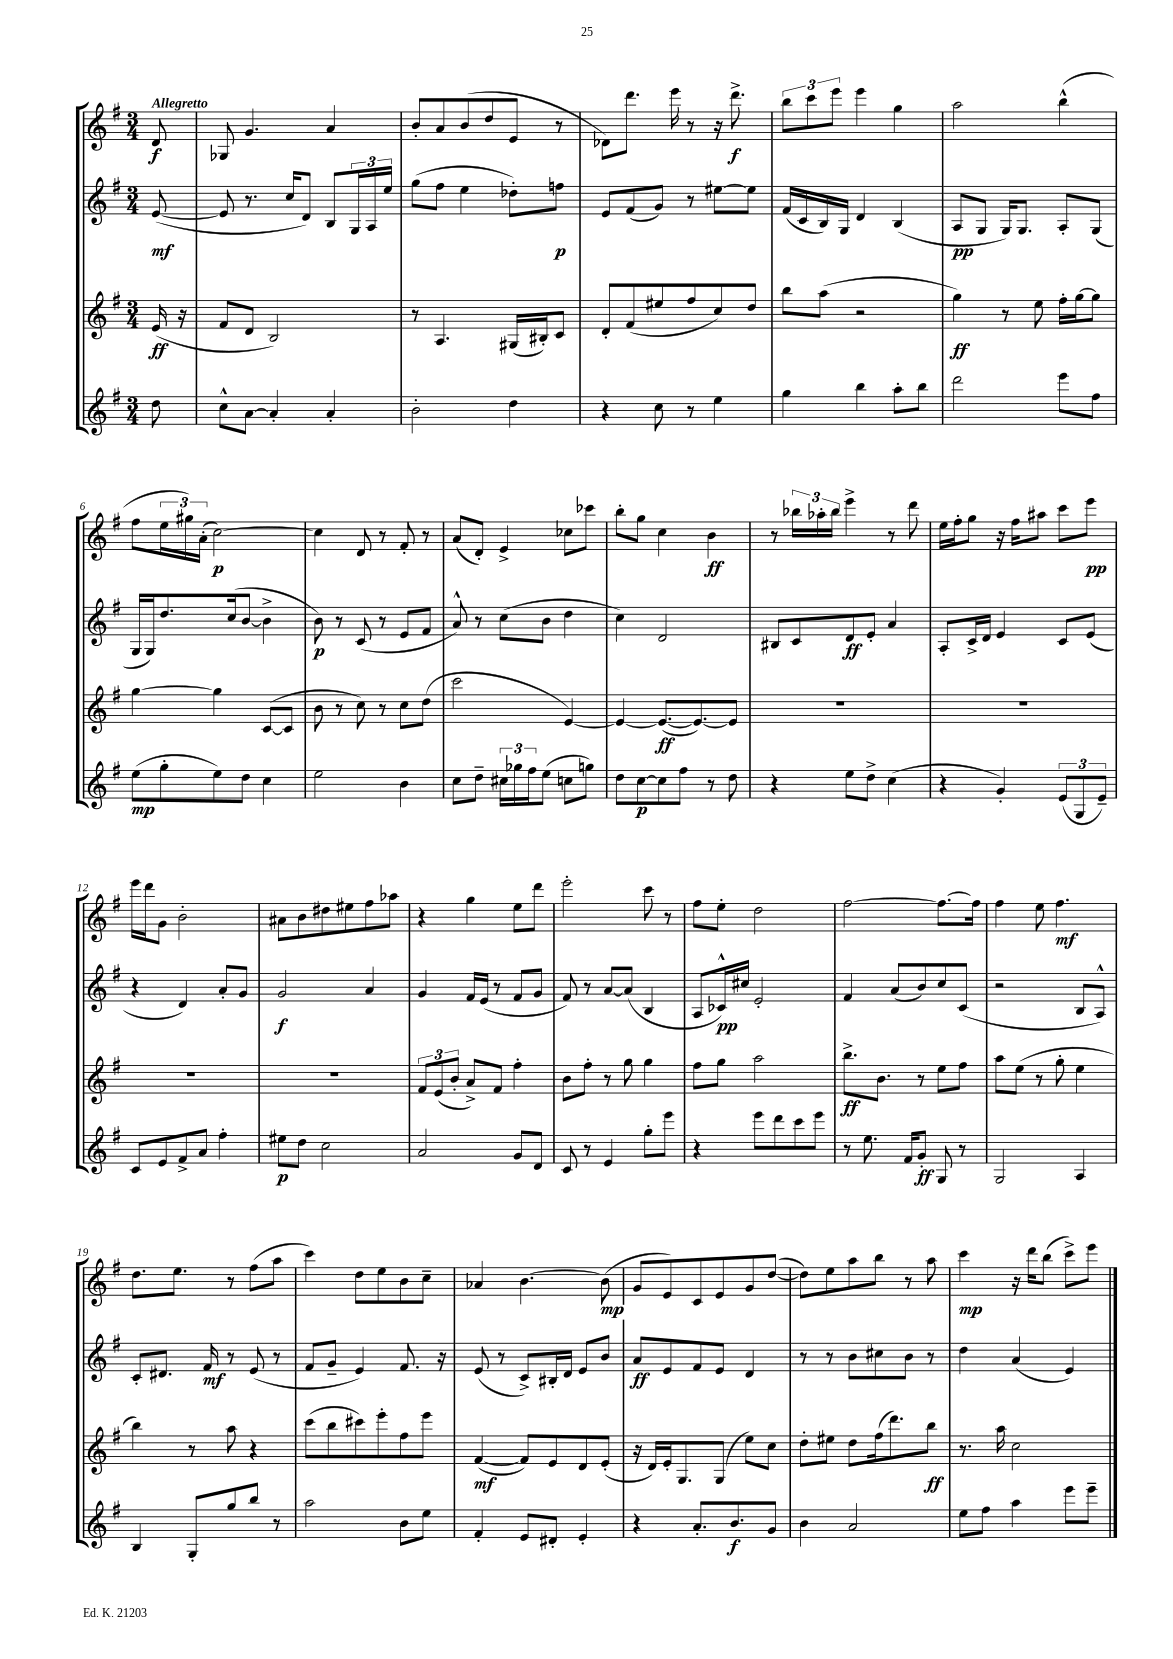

**kern	**kern	**kern	**kern
*staff4	*staff3	*staff2	*staff1
*clefG2	*clefG2	*clefG2	*clefG2
*k[f#]	*k[f#]	*k[f#]	*k[f#]
*M3/4	*M3/4	*M3/4	*M3/4
8dd	(16e	([8e	8d
.	16r	.	.
=	=	=	=
8cc^^	8f#	8e]	8G-
[8a	8d	8.r	4.g
4a']	2B)	.	.
.	.	16cc	.
.	.	8d)	.
4a'	.	8B	4a
.	.	24G	.
.	.	24A	.
.	.	24ee	.
=	=	=	=
2b'	8r	(8gg	8b'
.	4.A	8ff#	8a
.	.	4ee	(8b
.	.	.	8dd
4dd	(16G#	8dd-')	8e
.	16B#')	.	.
.	8c	8ff	8r
=	=	=	=
4r	8d'	8e	8d-)
.	(8f#	(8f#	8.ddd
8cc	8ee#	8g)	.
.	.	.	16eee
8r	8ff#	8r	8r
4ee	8cc)	[8ee#	16r
.	.	.	8.ddd^
.	8dd	8ee#]	.
=	=	=	=
4gg	8bb	(16f#	12bb
.	.	16c	.
.	.	.	12ccc
.	(8aa	16B)	.
.	.	.	12eee
.	.	16G	.
4bb	2r	4d	4eee
8aa'	.	(4B	4gg
8bb	.	.	.
=	=	=	=
2ddd	4gg)	8A	2aa
.	.	8G	.
.	8r	16G)	.
.	.	8.G	.
.	8ee	.	.
8eee	16ff#'	8A'	(4bb^^
.	[16gg	.	.
8ff#	8gg]	(8G	.
=	=	=	=
(8ee	[4gg	16G	8ff#
.	.	16G)	.
8gg'	.	8.dd	24ee
.	.	.	24gg#)
.	.	.	(24a'
8ee)	4gg]	.	[2cc)
.	.	(16cc	.
8dd	.	[8b	.
4cc	([8c	4b^]	.
.	8c]	.	.
=	=	=	=
2ee	8b	8b)	4cc]
.	8r	8r	.
.	8cc)	(8c	8d
.	8r	8r	8r
4b	8cc	8e	8f#'
.	(8dd	8f#	8r
=	=	=	=
8cc	2ccc	8a^^)	(8a
8dd~	.	8r	8d')
24cc#	.	(8cc	4e^
24gg-	.	.	.
24ff#	.	.	.
(8ee	.	8b	.
8cc	[4e)	4dd	8cc-
8gg)	.	.	8ccc-
=	=	=	=
8dd	4e_	4cc)	8bb'
[8cc	.	.	8gg
8cc]	(8.e_	2d	4cc
8ff#	.	.	.
.	8.e_)	.	.
8r	.	.	4b
8dd	8e]	.	.
=	=	=	=
4r	2.r	8B#	8r
.	.	8c	24bb-
.	.	.	24aa-'
.	.	.	24bb-
8ee	.	8d	4eee^
8dd^	.	8e'	.
(4cc	.	4a	8r
.	.	.	8ddd
=	=	=	=
4r	2.r	8A'	16ee
.	.	.	16ff#'
.	.	16c^	8gg
.	.	16d	.
4g')	.	4e	16r
.	.	.	16ff#
.	.	.	8aa#
(12e	.	8c	8ccc
12G	.	.	.
.	.	(8e	8eee
12e~)	.	.	.
=	=	=	=
8c	2.r	4r	16eee
.	.	.	16ddd
8e	.	.	8g
8f#^	.	4d)	2b'
8a	.	.	.
4ff#'	.	8a'	.
.	.	8g	.
=	=	=	=
8ee#	2.r	2g	8a#
8dd	.	.	8b
2cc	.	.	8dd#
.	.	.	8ee#
.	.	4a	8ff#
.	.	.	8aa-
=	=	=	=
2a	12f#	4g	4r
.	(12e	.	.
.	12b'	.	.
.	8a^)	16f#	4gg
.	.	(16e	.
.	8f#	8r	.
8g	4ff#'	8f#	8ee
8d	.	8g	8ddd
=	=	=	=
8c	8b	8f#)	2eee'
8r	8ff#'	8r	.
4e	8r	[8a	.
.	8gg	(8a]	.
8gg'	4gg	4B	8ccc
8eee	.	.	8r
=	=	=	=
4r	8ff#	8A	8ff#
.	8gg	16c-^^)	8ee'
.	.	16cc#	.
8eee	2aa	2e'	2dd
8ddd	.	.	.
8ccc	.	.	.
8eee	.	.	.
=	=	=	=
8r	8.bb^	4f#	[2ff#
8.ee	.	.	.
.	8.b	.	.
.	.	(8a	.
16f#	.	.	.
8g'	8r	8b)	.
8G	8ee	8cc	8.ff#_
8r	8ff#	(8c	.
.	.	.	16ff#]
=	=	=	=
2G	8aa	2r	4ff#
.	(8ee	.	.
.	8r	.	8ee
.	8gg'	.	4.ff#
4A	4ee	8B	.
.	.	8A^^)	.
=	=	=	=
4B	4bb)	8c'	8.dd
.	.	8.d#	.
.	.	.	8.ee
8G'	8r	.	.
.	.	16f#	.
8gg	8aa	8r	8r
8bb	4r	(8e	(8ff#
8r	.	8r	8aa
=	=	=	=
2aa	(8ccc	8f#	4ccc)
.	8bb	8g~	.
.	8ccc#)	4e)	8dd
.	8eee'	.	8ee
8b	8ff#	8.f#	8b
8ee	8eee	.	8cc~
.	.	16r	.
=	=	=	=
4f#'	([4f#	(8e	4a-
.	.	8r	.
8e	8f#])	8c^)	[4.b
8d#'	8e	16B#'	.
.	.	16d	.
4e'	8d	8e	.
.	(8e'	8b	(8b]
=	=	=	=
4r	16r	8a	8g
.	16d)	.	.
.	16e'	8e	8e)
.	8.G	.	.
8.a'	.	8f#	8c
.	(8G	8e	8e
8.b	.	.	.
.	8ee)	4d	8g
8g	8cc	.	([8dd
=	=	=	=
4b	8dd'	8r	8dd])
.	8ee#	8r	8ee
2a	8dd	8b	8aa
.	(16ff#	8cc#	8bb
.	8.ddd)	.	.
.	.	8b	8r
.	8bb	8r	8aa
=	=	=	=
8ee	8.r	4dd	4ccc
8ff#	.	.	.
.	16aa	.	.
4aa	2cc	(4a	16r
.	.	.	16ddd
.	.	.	(8bb
8eee	.	4e)	8ccc^)
8eee~	.	.	8eee
==	==	==	==
*-	*-	*-	*-
